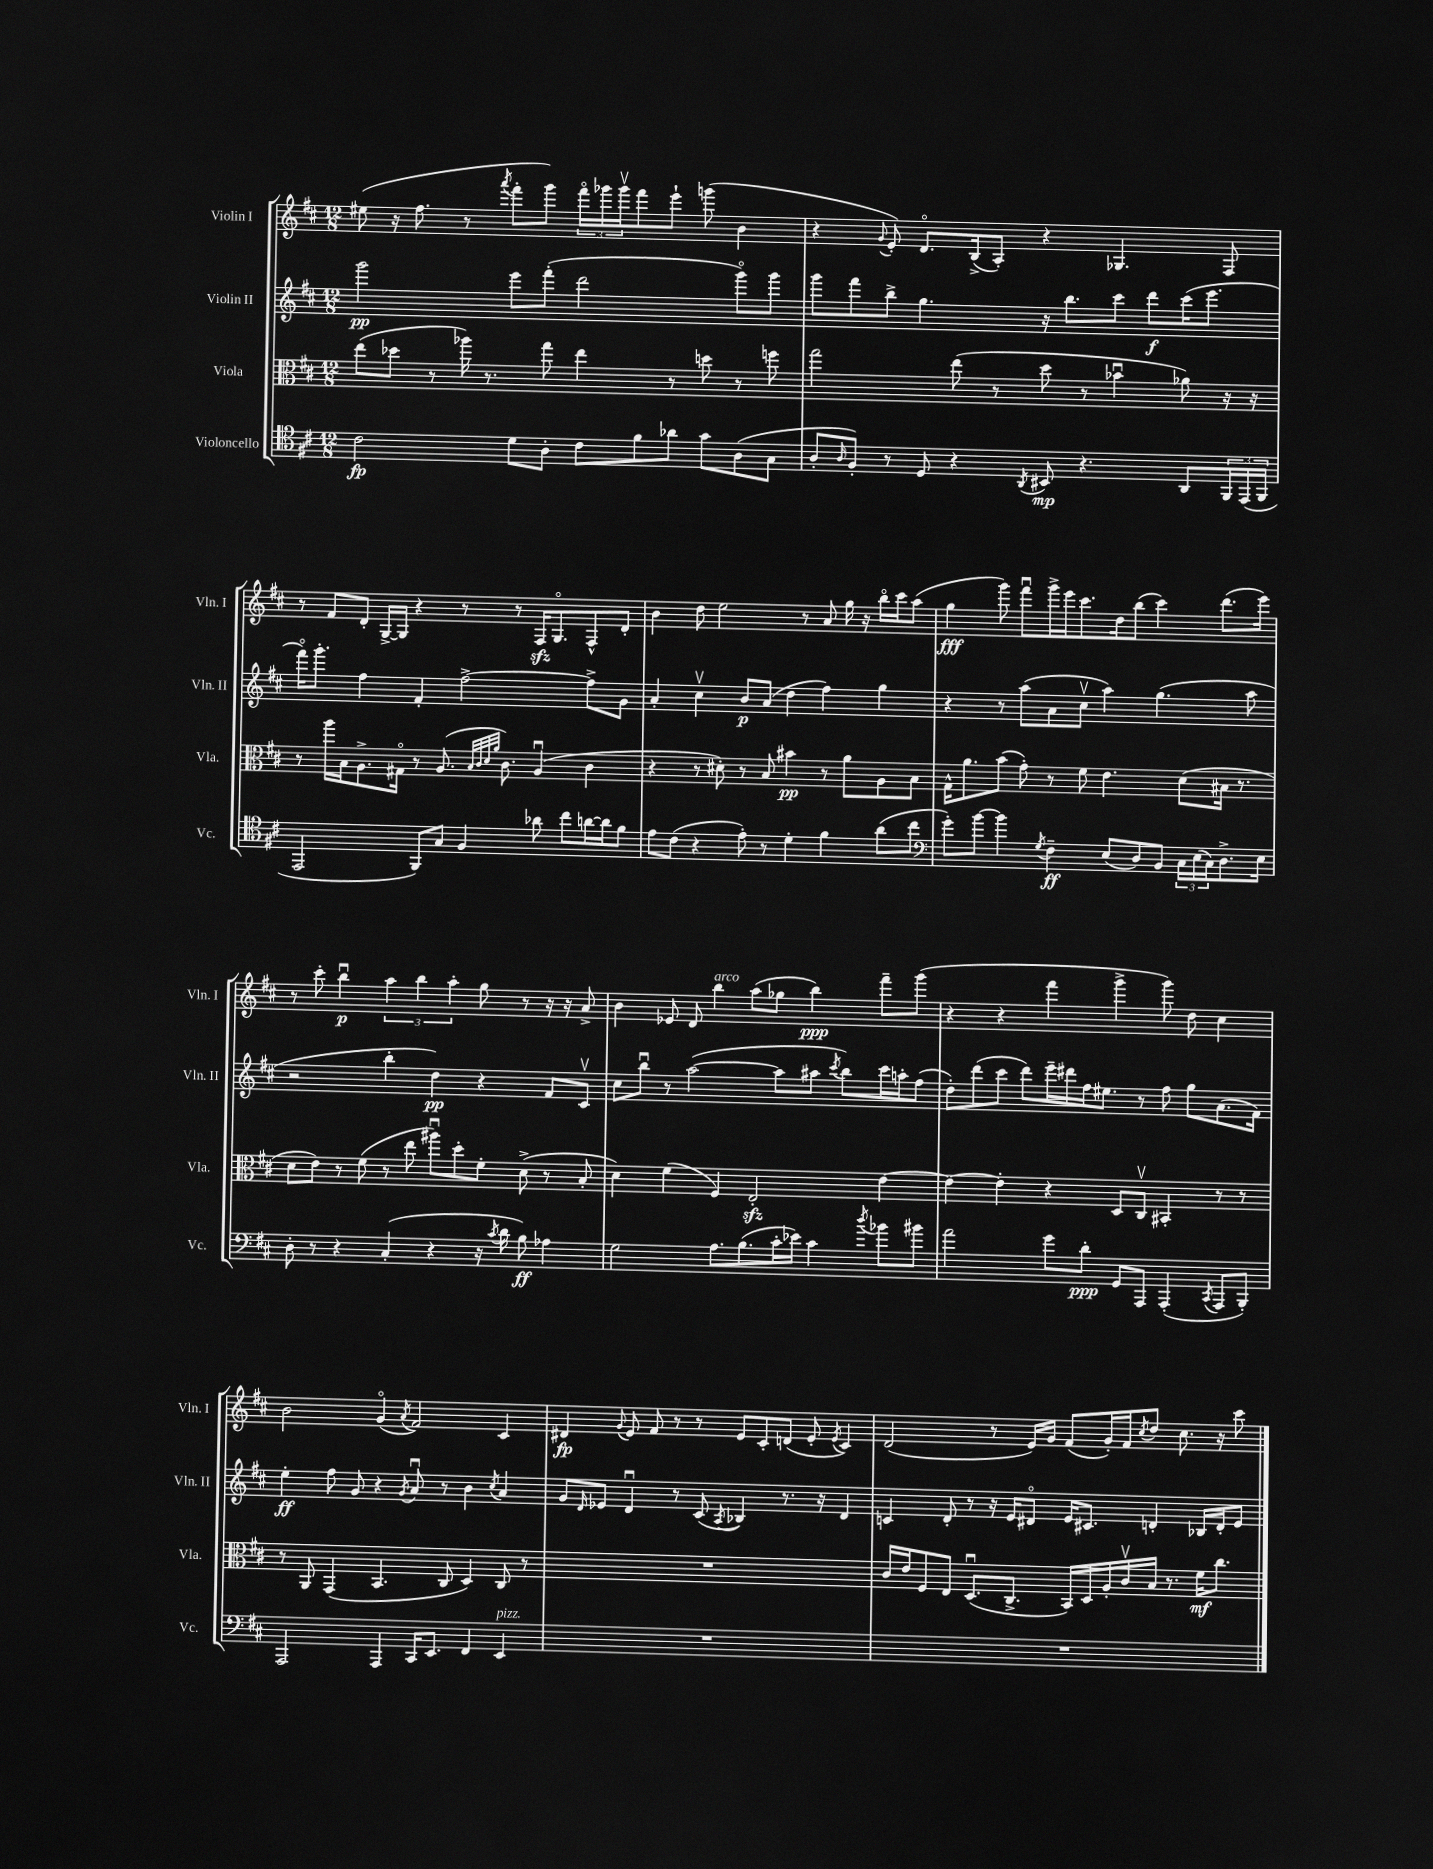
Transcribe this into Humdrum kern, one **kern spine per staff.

**kern	**dynam	**kern	**dynam	**kern	**dynam	**kern	**dynam
*part4	*part4	*part3	*part3	*part2	*part2	*part1	*part1
*staff4	*staff4	*staff3	*staff3	*staff2	*staff2	*staff1	*staff1
*I"Violoncello	*	*I"Viola	*	*I"Violin II	*	*I"Violin I	*
*I'Vc.	*	*I'Vla.	*	*I'Vln. II	*	*I'Vln. I	*
*clefC4	*	*clefC3	*	*clefG2	*	*clefG2	*
*k[f#c#]	*	*k[f#c#]	*	*k[f#c#]	*	*k[f#c#]	*
*M12/8	*	*M12/8	*	*M12/8	*	*M12/8	*
=120	=120	=120	=120	=120	=120	=120	=120
2c#\	fp	(8ee\L	.	2ggg\	pp	(8ee#X\	.
.	.	8dd-X\J	.	.	.	16r	.
.	.	.	.	.	.	8.ff#\	.
.	.	8r	.	.	.	.	.
.	.	16aa-X\)	.	.	.	8r	.
.	.	8.r	.	.	.	.	.
.	.	.	.	.	.	8qaaa/	.
8d\L	.	.	.	8eee\L	.	8fff#'\L	.
8A'\J	.	8gg\	.	(8fff#'\J	.	8ggg\J)	.
8c#\L	.	4ee\	.	2ddd\	.	24fff#\LL	.
.	.	.	.	.	.	24ggg-X\	.
.	.	.	.	.	.	24ggg-v\J	.
8f#\	.	.	.	.	.	8fff#\	.
8a-X\J	.	8r	.	.	.	8eee`\J	.
8g\L	.	8ddn\	.	.	.	(8gggn\	.
(8A\	.	8r	.	8ggg\L)	.	4b\	.
8G\J	.	8ffn\	.	8ggg\J	.	.	.
=121	=121	=121	=121	=121	=121	=121	=121
8A'/L	.	2gg\	.	8ggg\L	.	4r	.
16qqA/	.	.	.	.	.	.	.
8F#'/J)	.	.	.	8fff#\	.	.	.
.	.	.	.	.	.	8qqg/	.
8r	.	.	.	8bb^\J	.	8e'/)	.
8D/	.	.	.	4.gg\	.	8.d/L	.
4r	.	(8ee\	.	.	.	.	.
.	.	.	.	.	.	(16B^/k	.
.	.	8r	.	.	.	8A'/J)	.
8qAA/	.	.	.	.	.	.	.
8BB#X/	mp	8dd\	.	16r	.	4r	.
.	.	.	.	8.bb\L	.	.	.
4.r	.	8r	.	.	.	.	.
.	.	4b-Xu\	.	8ccc#\J	.	4.G-X/	.
.	.	.	.	8ddd\L	f	.	.
8AA/L	.	8a-X\)	.	(16ccc#\K	.	.	.
.	.	.	.	8.eee\J	.	.	.
24FF#/L	.	16r	.	.	.	8F#/	.
(24EE/	.	.	.	.	.	.	.
.	.	16r	.	.	.	.	.
24FF#/JJ	.	.	.	.	.	.	.
!!LO:LB:g=z
=122	=122	=122	=122	=122	=122	=122	=122
2EE/	.	8r	.	16fff#\KL)	.	8r	.
.	.	.	.	8.ggg'\J	.	.	.
.	.	16aa\LL	.	.	.	8f#/L	.
.	.	16B\J	.	.	.	.	.
.	.	8.A^\	.	4ff#\	.	8d'/J	.
.	.	.	.	.	.	[16G^/LL	.
.	.	16G#X\Jk	.	.	.	16G/JJ]	.
8FF#/L)	.	8r	.	4f#'/	.	4r	.
8G/J	.	(8.A/	.	.	.	.	.
4F#/	.	.	.	[2ff#^\	.	8r	.
.	.	32qqB/LLL	.	.	.	.	.
.	.	32qqc#/	.	.	.	.	.
.	.	32qqd/	.	.	.	.	.
.	.	32qqa/JJJ	.	.	.	.	.
.	.	8.c#\)	.	.	.	.	.
.	.	.	.	.	.	8r	.
8a-X\	.	(4Au/	.	.	.	16F#zz/KL	.
.	.	.	.	.	.	8.G/	.
8cc#\L	.	.	.	.	.	.	.
[16an\L	.	4c#\	.	8ff#^\L]	.	8F#^^/	.
16a\J]	.	.	.	.	.	.	.
8f#\J	.	.	.	8g\J	.	8d'/J	.
=123	=123	=123	=123	=123	=123	=123	=123
8e\L	.	4r	.	4a'/	.	4b\	.
(8c#\J	.	.	.	.	.	.	.
4r	.	8r	.	4cc#v\	.	8dd\	.
.	.	8d#X'\)	.	.	.	2ee\	.
8e'\)	.	8r	.	8b/L	p	.	.
8r	.	8B/	.	(8a/J	.	.	.
4d'\	.	4b#X\	pp	4dd\	.	.	.
.	.	.	.	.	.	8r	.
4f#\	.	8r	.	4ff#\)	.	8a/	.
.	.	8a\L	.	.	.	16gg\	.
.	.	.	.	.	.	16r	.
(8a\L	.	8A\	.	4gg\	.	16bb\LL	.
.	.	.	.	.	.	16ccc#\J	.
8cc#\J	.	8B\J	.	.	.	(8aa\J	.
=124	=124	=124	=124	=124	=124	=124	=124
*clefF4	*	*	*	*	*	*	*
8g'\L)	.	16G^^\KL	.	4r	.	4gg\	fff
.	.	8.a\	.	.	.	.	.
[8b\J	.	.	.	.	.	.	.
4b\]	.	(8b\J	.	8r	.	8ggg\)	.
.	.	8g'\)	.	(8aa\L	.	8fff#u\L	.
8qG/	.	.	.	.	.	.	.
4F#~\	ff	8r	.	8a\	.	16ggg^\L	.
.	.	.	.	.	.	16eee\J	.
.	.	8f#\	.	8cc#v\J	.	8.ccc#\	.
(8E/L	.	4.e\	.	4aa\)	.	.	.
.	.	.	.	.	.	16dd\k	.
8D/)	.	.	.	.	.	(8bb\J	.
8BB/J	.	.	.	(4.gg\	.	4ccc#\)	.
24C#\LL	.	(8d\L	.	.	.	.	.
(24E\	.	.	.	.	.	.	.
24C#\J)	.	.	.	.	.	.	.
8.D^\	.	16B#X\Jk	.	.	.	(8.ddd\L	.
.	.	8.r	.	.	.	.	.
.	.	.	.	8aa\	.	.	.
16E\Jk	.	.	.	.	.	16eee\Jk)	.
!!LO:LB:g=z
=125	=125	=125	=125	=125	=125	=125	=125
8D'\	.	8d\L	.	2r	.	8r	.
8r	.	8e\J)	.	.	.	8ccc#'\	.
4r	.	8r	.	.	.	4bbu\	p
.	.	(8f#\	.	.	.	.	.
(4C#'/	.	8r	.	4bb'\	.	6aa\	.
.	.	8ee\	.	.	.	.	.
.	.	.	.	.	.	6bb\	.
4r	.	8aa#Xu\L)	.	4dd\)	pp	.	.
.	.	.	.	.	.	6aa'\	.
.	.	8dd'\	.	.	.	.	.
16r	.	8f#'\J	.	4r	.	8gg\	.
8qc#/	.	.	.	.	.	.	.
16d\	.	.	.	.	.	.	.
8B\)	ff	(8d^\	.	.	.	8r	.
4A-X\	.	8r	.	8f#/L	.	16r	.
.	.	.	.	.	.	16r	.
.	.	8B'/	.	8c#v/J	.	8a^/	.
=126	=126	=126	=126	=126	=126	=126	=126
2G\	.	4d\)	.	8cc#\L	.	4b\	.
.	.	.	.	8bbu\J	.	.	.
.	.	(4f#\	.	8r	.	8e-X/	.
.	.	.	.	([2aa\	.	8d/	.
!	!	!	!	!	!	!LO:TX:a:i:t=arco	!
8.A\L	.	4F#/)	.	.	.	4bb\	.
(8.B\	.	.	.	.	.	.	.
.	.	2Ezz'/	.	.	.	(8aa\L	.
16c#'\L	.	.	.	8aa\L]	.	8gg-X\J	.
16e-X\JJ)	.	.	.	.	.	.	.
4c#\	.	.	.	8aa#X\J	.	4bb\)	ppp
.	.	.	.	8qccc#/	.	.	.
.	.	.	.	8bb\L)	.	.	.
8qdd/	.	.	.	.	.	.	.
8b-X\L	.	[4e\	.	16ccc#\L	.	8fff#~\L	.
.	.	.	.	16aan'\J	.	.	.
8b#X\J	.	.	.	(8ff#\J	.	(8ggg\J	.
=127	=127	=127	=127	=127	=127	=127	=127
2a\	.	4e\_	.	8dd'\L)	.	4r	.
.	.	.	.	(8ddd\	.	.	.
.	.	4e'\]	.	8ccc#\J	.	4r	.
.	.	.	.	8ddd\L)	.	.	.
8g\L	.	4r	.	16eee~\L	.	4fff#\	.
.	.	.	.	16ddd#X\	.	.	.
8d'\J	ppp	.	.	16ff#\J	.	.	.
.	.	.	.	8.ee#X\J	.	.	.
8GG/L	.	8D/L	.	.	.	4ggg^\	.
8AAA/J	.	8C#v/J	.	8r	.	.	.
(4AAA'/	.	4BB#X'/	.	8ff#\	.	8ggg\)	.
.	.	.	.	8gg\L	.	8dd\	.
8qCC#/	.	.	.	.	.	.	.
8AAA/L	.	8r	.	(8.a\	.	4cc#\	.
8BBB'/J)	.	8r	.	.	.	.	.
.	.	.	.	16f#\Jk)	.	.	.
!!LO:LB:g=z
=128	=128	=128	=128	=128	=128	=128	=128
2AAA/	.	8r	.	4ee'\	ff	2b\	.
.	.	8AA/	.	.	.	.	.
.	.	(4GG/	.	8ff#\	.	.	.
.	.	.	.	8g/	.	.	.
4AAA/	.	4.BB/	.	4r	.	(4g/	.
.	.	.	.	8qg/	.	8qa/	.
16CC#/KL	.	.	.	8au/	.	2f#/)	.
8.EE/J	.	.	.	.	.	.	.
.	.	8C#/	.	8r	.	.	.
4FF#/	.	4D/)	.	4b\	.	.	.
.	.	.	.	8qcc#/	.	.	.
!LO:TX:a:i:t=pizz.	!	!	!	!	!	!	!
4EE/	.	8C#/	.	4a/	.	4c#/	.
.	.	8r	.	.	.	.	.
=129	=129	=129	=129	=129	=129	=129	=129
1.r	.	1.r	.	8g/L	.	4d#X/	fp
.	.	.	.	16qqd/	.	.	.
.	.	.	.	8e-X/J	.	.	.
.	.	.	.	.	.	8qqg/	.
.	.	.	.	4du/	.	8e/	.
.	.	.	.	.	.	8f#/	.
.	.	.	.	8r	.	8r	.
.	.	.	.	(8c#/	.	8r	.
.	.	.	.	8qA/	.	.	.
.	.	.	.	4B-X/)	.	8e/L	.
.	.	.	.	.	.	8c#'/	.
.	.	.	.	8.r	.	(8dn/J	.
.	.	.	.	.	.	8e'/	.
.	.	.	.	16r	.	.	.
.	.	.	.	.	.	8qe/	.
.	.	.	.	4d/	.	4c#/)	.
=130	=130	=130	=130	=130	=130	=130	=130
1.r	.	16c#/LL	.	4cn/	.	(2d/	.
.	.	16e/J	.	.	.	.	.
.	.	8F#/	.	.	.	.	.
.	.	8E/J	.	8d'/	.	.	.
.	.	(8.Du/L	.	8r	.	.	.
.	.	.	.	16r	.	8r	.
.	.	8.C#^/J	.	16e/KL	.	.	.
.	.	.	.	8d#X/J	.	16e/LL)	.
.	.	.	.	.	.	16g/JJ	.
.	.	16BB/LL)	.	16e/KL	.	(8f#/L	.
.	.	16D/	.	8.c#X/J	.	.	.
.	.	16A'/	.	.	.	16g'/L)	.
.	.	16c#v/	.	.	.	16f#/J	.
.	.	.	.	.	.	8qcc#/	.
.	.	16B/JJ	.	4dn'/	.	8dd/J	.
.	.	8.r	.	.	.	.	.
.	.	.	.	.	.	8.cc#\	.
.	.	16f#\KL	mf	16B-X/LL	.	.	.
.	.	8.cc#\J	.	16d'/J	.	16r	.
.	.	.	.	8e/J	.	8ccc#\	.
==	==	==	==	==	==	==	==
*-	*-	*-	*-	*-	*-	*-	*-
